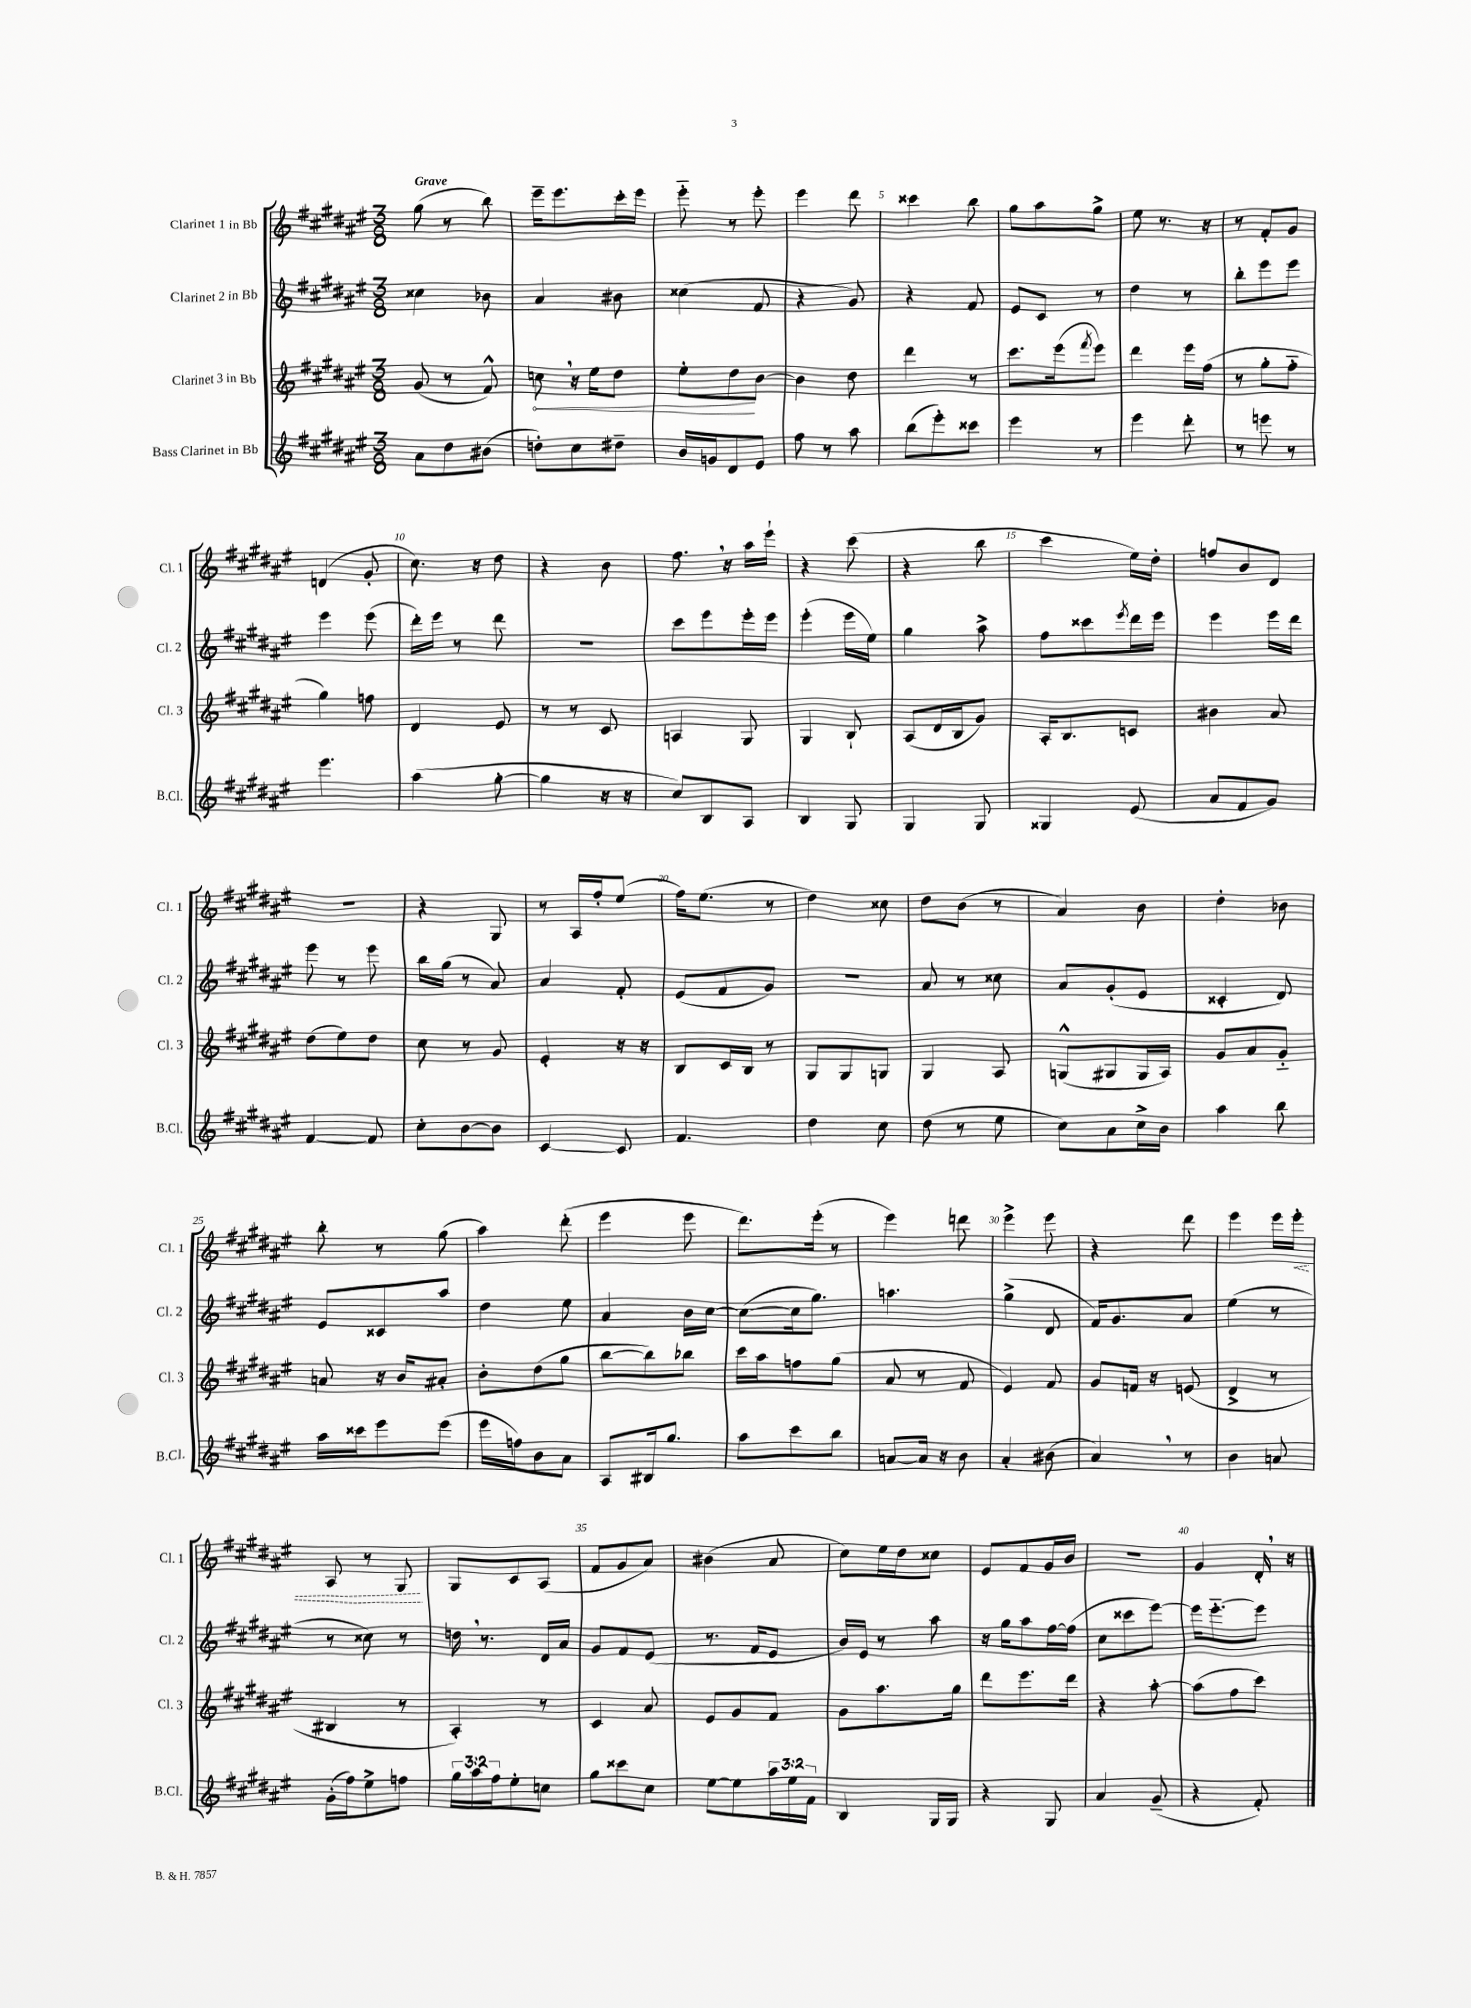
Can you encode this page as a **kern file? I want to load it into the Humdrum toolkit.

**kern	**kern	**kern	**kern
*staff4	*staff3	*staff2	*staff1
*clefG2	*clefG2	*clefG2	*clefG2
*k[f#c#g#d#a#e#]	*k[f#c#g#d#a#e#]	*k[f#c#g#d#a#e#]	*k[f#c#g#d#a#e#]
*M3/8	*M3/8	*M3/8	*M3/8
8a#	(8g#	4cc##	(8gg#
8dd#	8r	.	8r
(8b#	8f#^^)	8b-	8bb)
=	=	=	=
8dd')	8cc	4a#	16eee#~
.	.	.	8.eee#
8cc#	16r	.	.
.	16ee#	.	.
8dd#~	8dd#	8b#	16ccc#'
.	.	.	16eee#
=	=	=	=
16b	8ee#'	(4cc##	8eee#'~
16g	.	.	.
8d#	8dd#	.	8r
8e#	[8b	8f#	8eee#'
=	=	=	=
8ff#	4b]	4r	4eee#
8r	.	.	.
8aa#	8dd#	8g#)	8ddd#
=	=	=	=
(8bb	4ddd#	4r	4ccc##
8eee#')	.	.	.
8ccc##	8r	8f#	8bb
=	=	=	=
4eee#	8.ccc#	8e#	8gg#
.	.	8c#	8aa#
.	(16eee#	.	.
.	8qfff#	.	.
8r	8eee#)	8r	8gg#^
=	=	=	=
4eee#	4ddd#	4dd#	8ee#
.	.	.	8.r
8ddd#'	16eee#	8r	.
.	(16ff#	.	16r
=	=	=	=
8r	8r	8bb'	8r
8eee	8gg#'	8eee#	8f#'
8r	8ff#'~	8eee#	8g#
=	=	=	=
4.eee#	4gg#)	4eee#	(4d
.	8ff	(8eee#	8g#'
=	=	=	=
(4aa#	4d#	16ddd#')	8.cc#)
.	.	16eee#	.
.	.	8r	.
.	.	.	16r
[8gg#'	8e#	8ddd#	8dd#
=	=	=	=
4gg#]	8r	4.r	4r
.	8r	.	.
16r	8c#	.	8b
16r	.	.	.
=	=	=	=
8cc#)	4A	8ccc#	8.ff#
8B	.	8eee#	.
.	.	.	16r
8A#	8G#	16eee#'	16aa#
.	.	16eee#	16eee#`
=	=	=	=
4B	4G#	(4eee#'	4r
8G#	8B`	16eee#	(8ccc#
.	.	16ee#)	.
=	=	=	=
4G#	(8A#	4gg#	4r
.	16d#	.	.
.	16B	.	.
8G#	8g#)	8aa#^	8bb
=	=	=	=
4G##	16A#'	8ff#	4ccc#
.	8.B	.	.
.	.	8ccc##	.
.	.	8qeee#	.
(8e#	8c	16ddd#	16ee#)
.	.	16eee#	16dd#'
=	=	=	=
8a#	4b#	4eee#	8ff
8f#	.	.	8b
8g#)	8a#	16eee#	8d#
.	.	16ddd#	.
=	=	=	=
[4f#	(8dd#	8eee#	4.r
.	8ee#)	8r	.
8f#]	8dd#	8eee#	.
=	=	=	=
8cc#'	8cc#	16bb	4r
.	.	(16gg#	.
[8b	8r	8r	.
8b]	8g#	8a#)	8G#
=	=	=	=
[4c#	4e#'	4a#	8r
.	.	.	16A#
.	.	.	16ff#'
8c#]	16r	8f#'	(8ee#
.	16r	.	.
=	=	=	=
4.f#	8B	(8e#	16ff#)
.	.	.	(8.ee#
.	16c#	8f#	.
.	16B	.	.
.	8r	8g#)	8r
=	=	=	=
4dd#	8G#	4.r	4dd#)
.	8G#	.	.
8cc#	8G	.	8cc##
=	=	=	=
(8dd#	4G#	8a#	8dd#
8r	.	8r	(8b
8ee#	8A#	8cc##	8r
=	=	=	=
8cc#)	(8G^^	8a#	4a#)
8a#	8G#	(8g#'	.
16cc#^	16G#	8e#	8b
16b	16A#)	.	.
=	=	=	=
4aa#	8g#	4c##'	4dd#'
.	8a#	.	.
8bb	8g#'~	8d#)	8b-
=	=	=	=
16aa#	8a	8e#	8bb'
16ccc##	.	.	.
8eee#	16r	8c##	8r
.	16b	.	.
(8eee#	8a#'	8aa#	(8gg#
=	=	=	=
16eee#	8b'	4dd#	4aa#)
16ff)	.	.	.
8b	(8dd#	.	.
8a#	8gg#	8ee#	(8ddd#'
=	=	=	=
8A#	[8bb	4a#	4eee#
16B#	8bb])	.	.
8.gg#	.	.	.
.	8bb-	16b	8eee#
.	.	[16cc#	.
=	=	=	=
8aa#	16ccc#	(8cc#_	8.ddd#)
.	16aa#	.	.
8ccc#	8ff	16cc#]	.
.	.	8.gg#)	(16eee#'
8bb	(8gg#	.	8r
=	=	=	=
[8a	8a#	4.aa	4eee#)
16a]	8r	.	.
16r	.	.	.
8b	8f#	.	8ddd
=	=	=	=
4a#'	4e#)	(4gg#^	4eee#^
(8b#	8f#	8d#	8eee#
=	=	=	=
4a#)	8g#	16f#)	4r
.	.	8.g#	.
.	16f	.	.
.	16r	.	.
8r	(8e	8a#	8ddd#
=	=	=	=
4b	4d#^	(4ee#	4eee#
8a	8r	8r	16eee#
.	.	.	16eee#'
=	=	=	=
(16g#'	4B#	8r	8A#
16ff#)	.	.	.
8ee#^	.	8cc##)	8r
8ff	8r	8r	8G#
=	=	=	=
24gg#	4A#')	16dd	8G#
24aa#	.	.	.
.	.	8.r	.
24ff#	.	.	.
8ee#'	.	.	8c#
8cc	8r	16d#	(8A#
.	.	16a#	.
=	=	=	=
8gg#	4c#	8g#	8f#
8ccc##	.	8f#	8g#
8cc#	8a#	(8e#	8a#)
=	=	=	=
[8ee#	8e#	8.r	(4b#
8ee#]	8g#	.	.
.	.	16f#	.
24aa#	8f#	8e#	8a#
24ee#	.	.	.
24f#	.	.	.
=	=	=	=
4B	8g#	16b)	8cc#)
.	.	16e#	.
.	8.aa#	8r	16ee#
.	.	.	16dd#
16G#	.	8aa#	8cc##
16G#	16gg#	.	.
=	=	=	=
4r	8ddd#	16r	8e#
.	.	16gg#	.
.	8.eee#	8aa#	8f#
8G#	.	[16ff#	16g#
.	16ddd#	(16ff#]	16b
=	=	=	=
4a#	4r	8cc#	4.r
.	.	8ccc##	.
(8g#~	[8aa#'	[8eee#)	.
=	=	=	=
4r	(8aa#]	16eee#]	4g#
.	.	[8.eee#'~	.
.	8ff#	.	.
8f#')	8ccc#)	8eee#]	16d#'
.	.	.	16r
==	==	==	==
*-	*-	*-	*-
